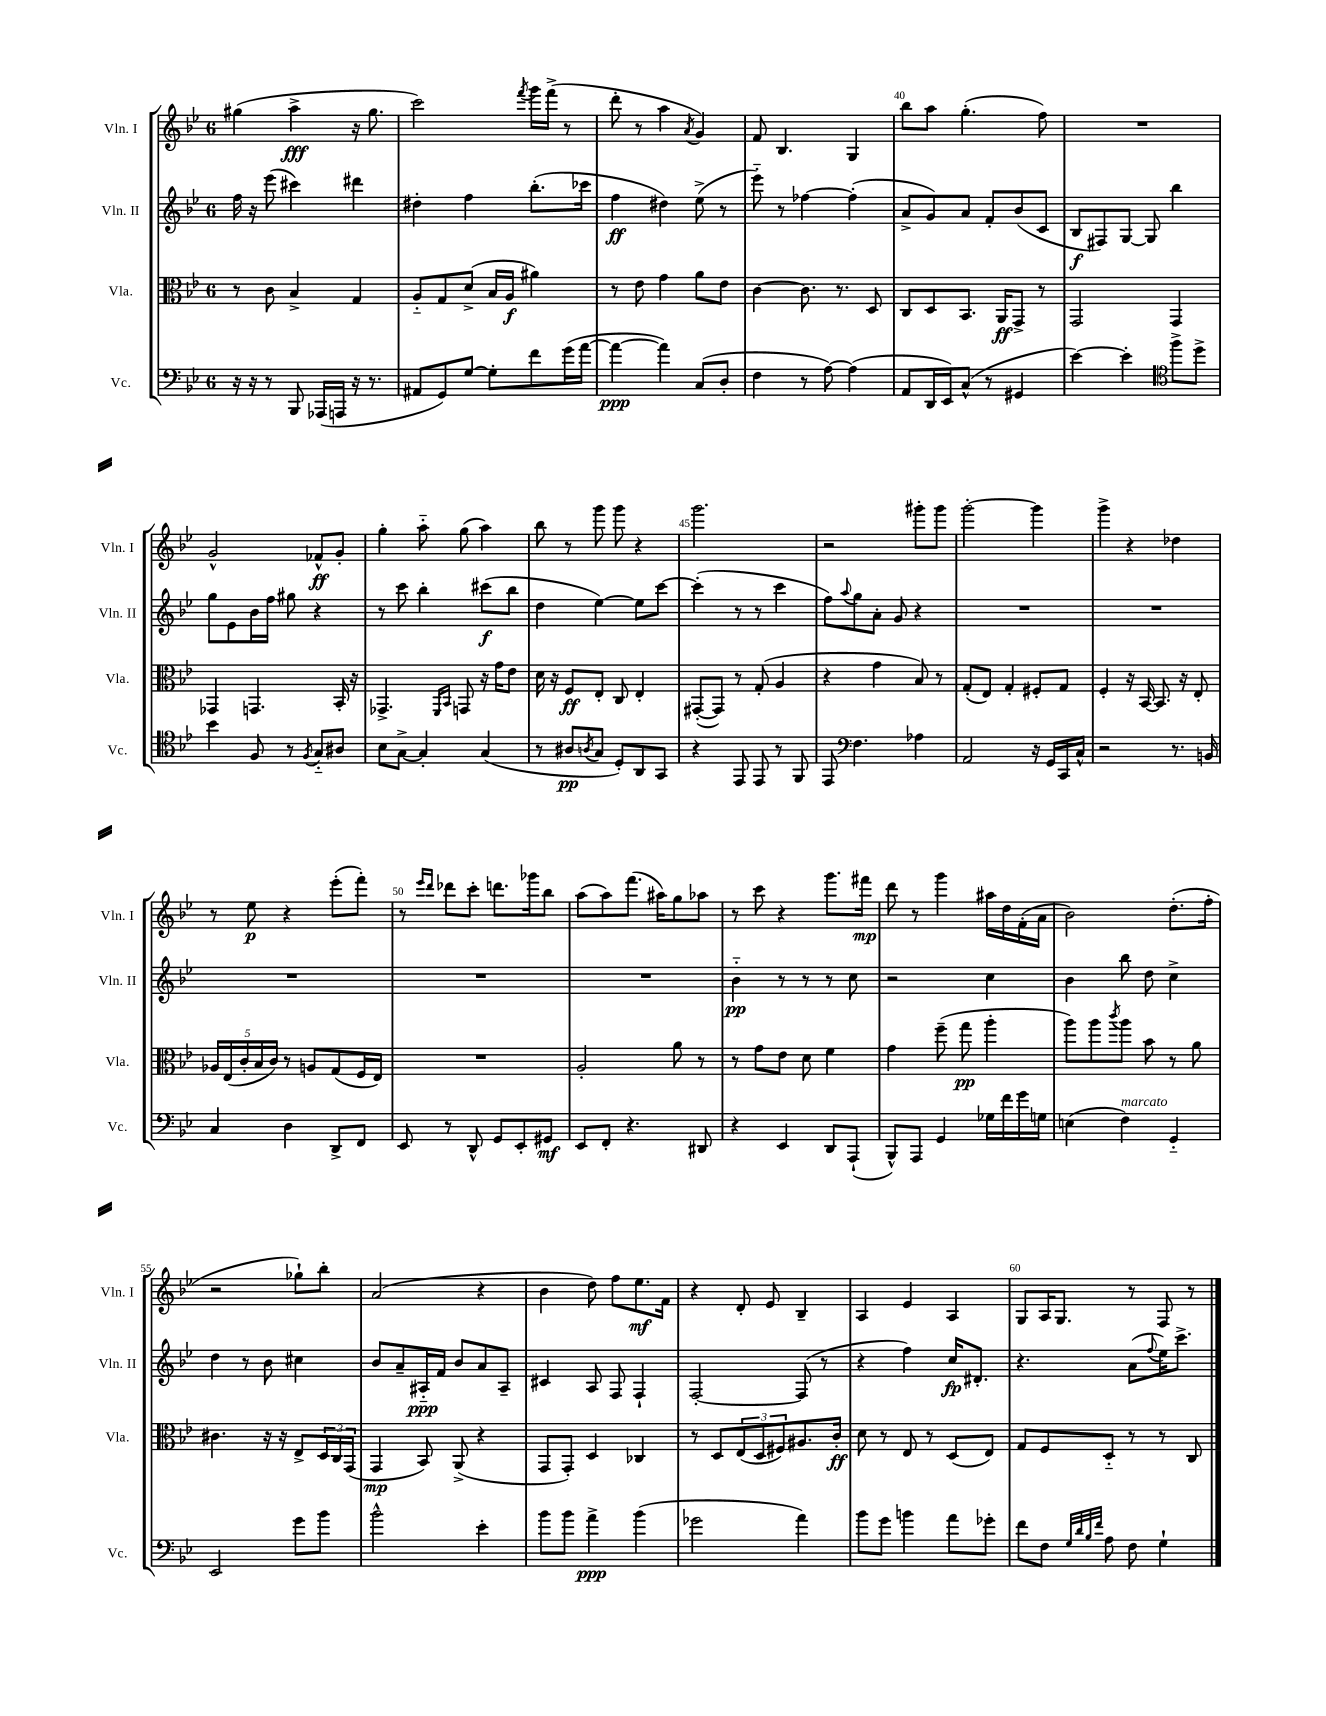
<<
\new StaffGroup <<
\new Staff = "s0" \with { instrumentName = "Vln. I" shortInstrumentName = "Vln. I" } {
    \clef treble \key bes \major \once \override Staff.TimeSignature.style = #'single-digit \time 6/8
    gis''4( a''4->\fff r16 gis''8. |
    c'''2) \acciaccatura { f'''8 } g'''16 f'''16->( r8 |
    d'''8-. r8 a''4 \acciaccatura { a'8 } g'4) |
    f'8 bes4. g4 |
    bes''8 a''8 g''4.-.( f''8) |
    R2. |
    g'2-^ fes'8-^\ff g'8-. |
    g''4-. a''8-_ g''8( a''4) |
    bes''8 r8 g'''8 g'''8 r4 |
    g'''2. |
    r2 gis'''8-. gis'''8 |
    g'''2~-. g'''4 |
    g'''4-> r4 des''4 |
    r8 ees''8\p r4 ees'''8-.( f'''8-.) |
    r8 \grace { ees'''16 d'''16 } des'''8 c'''8-. d'''8. ges'''16 bes''8 |
    a''8( a''8) f'''8.( ais''16) g''8 aes''8 |
    r8 c'''8 r4 g'''8. fis'''16\mp |
    d'''8 r8 g'''4 ais''16 d''16 f'16-.( a'16 |
    bes'2) d''8.-.( f''16-. |
    r2 ges''8-!) bes''8-. |
    a'2( r4 |
    bes'4 d''8) f''8 ees''8.\mf f'16 |
    r4 d'8-. ees'8 bes4-- |
    a4 ees'4 a4 |
    g8 a16 g8. r8 f8 r8 \bar "|." |
}
\new Staff = "s1" \with { instrumentName = "Vln. II" shortInstrumentName = "Vln. II" } {
    \clef treble \key bes \major \once \override Staff.TimeSignature.style = #'single-digit \time 6/8
    f''16 r16 ees'''8( cis'''4) dis'''4 |
    dis''4-. f''4 bes''8.-.( ces'''16 |
    f''4\ff dis''4) ees''8->( r8 |
    ees'''8-_) r8 fes''4~ fes''4-.( |
    a'8-> g'8) a'8 f'8-. bes'8( c'8 |
    bes8\f fis8) g8~ g8 bes''4 |
    g''8 ees'8 bes'16 f''16 gis''8 r4 |
    r8 c'''8 bes''4-. cis'''8\f( bes''8 |
    d''4 ees''4~) ees''8 c'''8~ |
    c'''4-.( r8 r8 c'''4 |
    f''8) \appoggiatura { a''8 } g''8 a'8-. g'8 r4 |
    R2. |
    R2. |
    R2. |
    R2. |
    R2. |
    bes'4-_\pp r8 r8 r8 c''8 |
    r2 c''4 |
    bes'4 bes''8 d''8 c''4-> |
    d''4 r8 bes'8 cis''4 |
    bes'8 a'8-- ais16-_\ppp f'16 bes'8 a'8 ais8-- |
    cis'4 a8 f8 f4-! |
    f2~-. f8( r8 |
    r4 f''4) c''16\fp dis'8.-. |
    r4. a'8( \appoggiatura { f''8 } ees''16) c'''8.-> \bar "|." |
}
\new Staff = "s2" \with { instrumentName = "Vla." shortInstrumentName = "Vla." } {
    \clef alto \key bes \major \once \override Staff.TimeSignature.style = #'single-digit \time 6/8
    r8 c'8 bes4-> g4 |
    a8-_ g8 d'8->( bes16 a16\f ais'4) |
    r8 ees'8 g'4 a'8 ees'8 |
    c'4~ c'8. r8. d8 |
    c8 d8 bes,8. a,16\ff g,8-> r8 |
    g,2 g,4 |
    ges,4 g,4. bes,16-. r16 |
    ges,4.-> \grace { f,16 bes,16 } g,8 r16 g'16 ees'8 |
    d'16 r16 f8\ff ees8-. c8 ees4-. |
    gis,8~-.( gis,8) r8 g8-.( a4 |
    r4 g'4 bes8) r8 |
    g8-.( ees8) g4-. fis8-. g8 |
    f4-. r16 bes,16~ bes,8. r16 ees8-. |
    \tuplet 5/4 { aes16 ees16( c'16-. bes16 c'16) } r8 a8 g8( f16 ees16) |
    R2. |
    a2-. a'8 r8 |
    r8 g'8 ees'8 d'8 f'4 |
    g'4 f''8--( g''8\pp a''4-. |
    a''8) a''8 \acciaccatura { c'''8 } a''8 bes'8 r8 a'8 |
    cis'4. r16 r16 ees8-> \tuplet 3/2 { d16 c16 g,16( } |
    g,4\mp bes,8) a,8->( r4 |
    g,8 g,8-.) d4 ces4 |
    r8 d8 \tuplet 3/2 { ees8( d8 fis8) } ais8. c'16-.\ff |
    d'8 r8 ees8 r8 d8( ees8) |
    g8 f8 d8-_ r8 r8 c8 \bar "|." |
}
\new Staff = "s3" \with { instrumentName = "Vc." shortInstrumentName = "Vc." } {
    \clef bass \key bes \major \once \override Staff.TimeSignature.style = #'single-digit \time 6/8
    r16 r16 r8 bes,,8 aes,,16( a,,16 r16 r8. |
    ais,8 g,8) g8~ g8-. f'8 g'16( a'16~ |
    a'4~\ppp a'4) c8( d8-. |
    f4 r8 a8~) a4( |
    a,8 d,16 ees,16) c8-^( r8 gis,4 |
    ees'4~) ees'4-. \clef tenor f''8-> d''8-> |
    bes'4 f8 r8 \acciaccatura { f8 } g8-_ ais8 |
    bes8 g8~-> g4-. g4( |
    r8 ais8\pp \acciaccatura { a8 } g8 d8-.) a,8 g,8 |
    r4 ees,8 ees,8 r8 f,8 |
    ees,8 \clef bass f4. aes4 |
    a,2 r16 g,16 c,16 c16-^ |
    r2 r8. b,16 |
    c4 d4 d,8-> f,8 |
    ees,8 r8 d,8-^ g,8 ees,8-. gis,8\mf |
    ees,8 f,8-. r4. dis,8 |
    r4 ees,4 d,8 a,,8-!( |
    bes,,8-^) a,,8 g,4 ges16 f'16 g'16 g16 |
    e4( f4^\markup { \italic "marcato" }) g,4-_ |
    ees,2 g'8 bes'8 |
    bes'2-^ ees'4-. |
    bes'8 bes'8 a'4->\ppp bes'4( |
    ges'2 a'4) |
    bes'8 g'8 b'4 a'8 ges'8-. |
    f'8 f8 \grace { g32 d'32 bes32 f'32 } a8 f8 g4-! \bar "|." |
}
>>
>>
\layout { \context { \Score currentBarNumber = #36 \override BarNumber.break-visibility = ##(#f #t #t) barNumberVisibility = #(every-nth-bar-number-visible 5) } }
